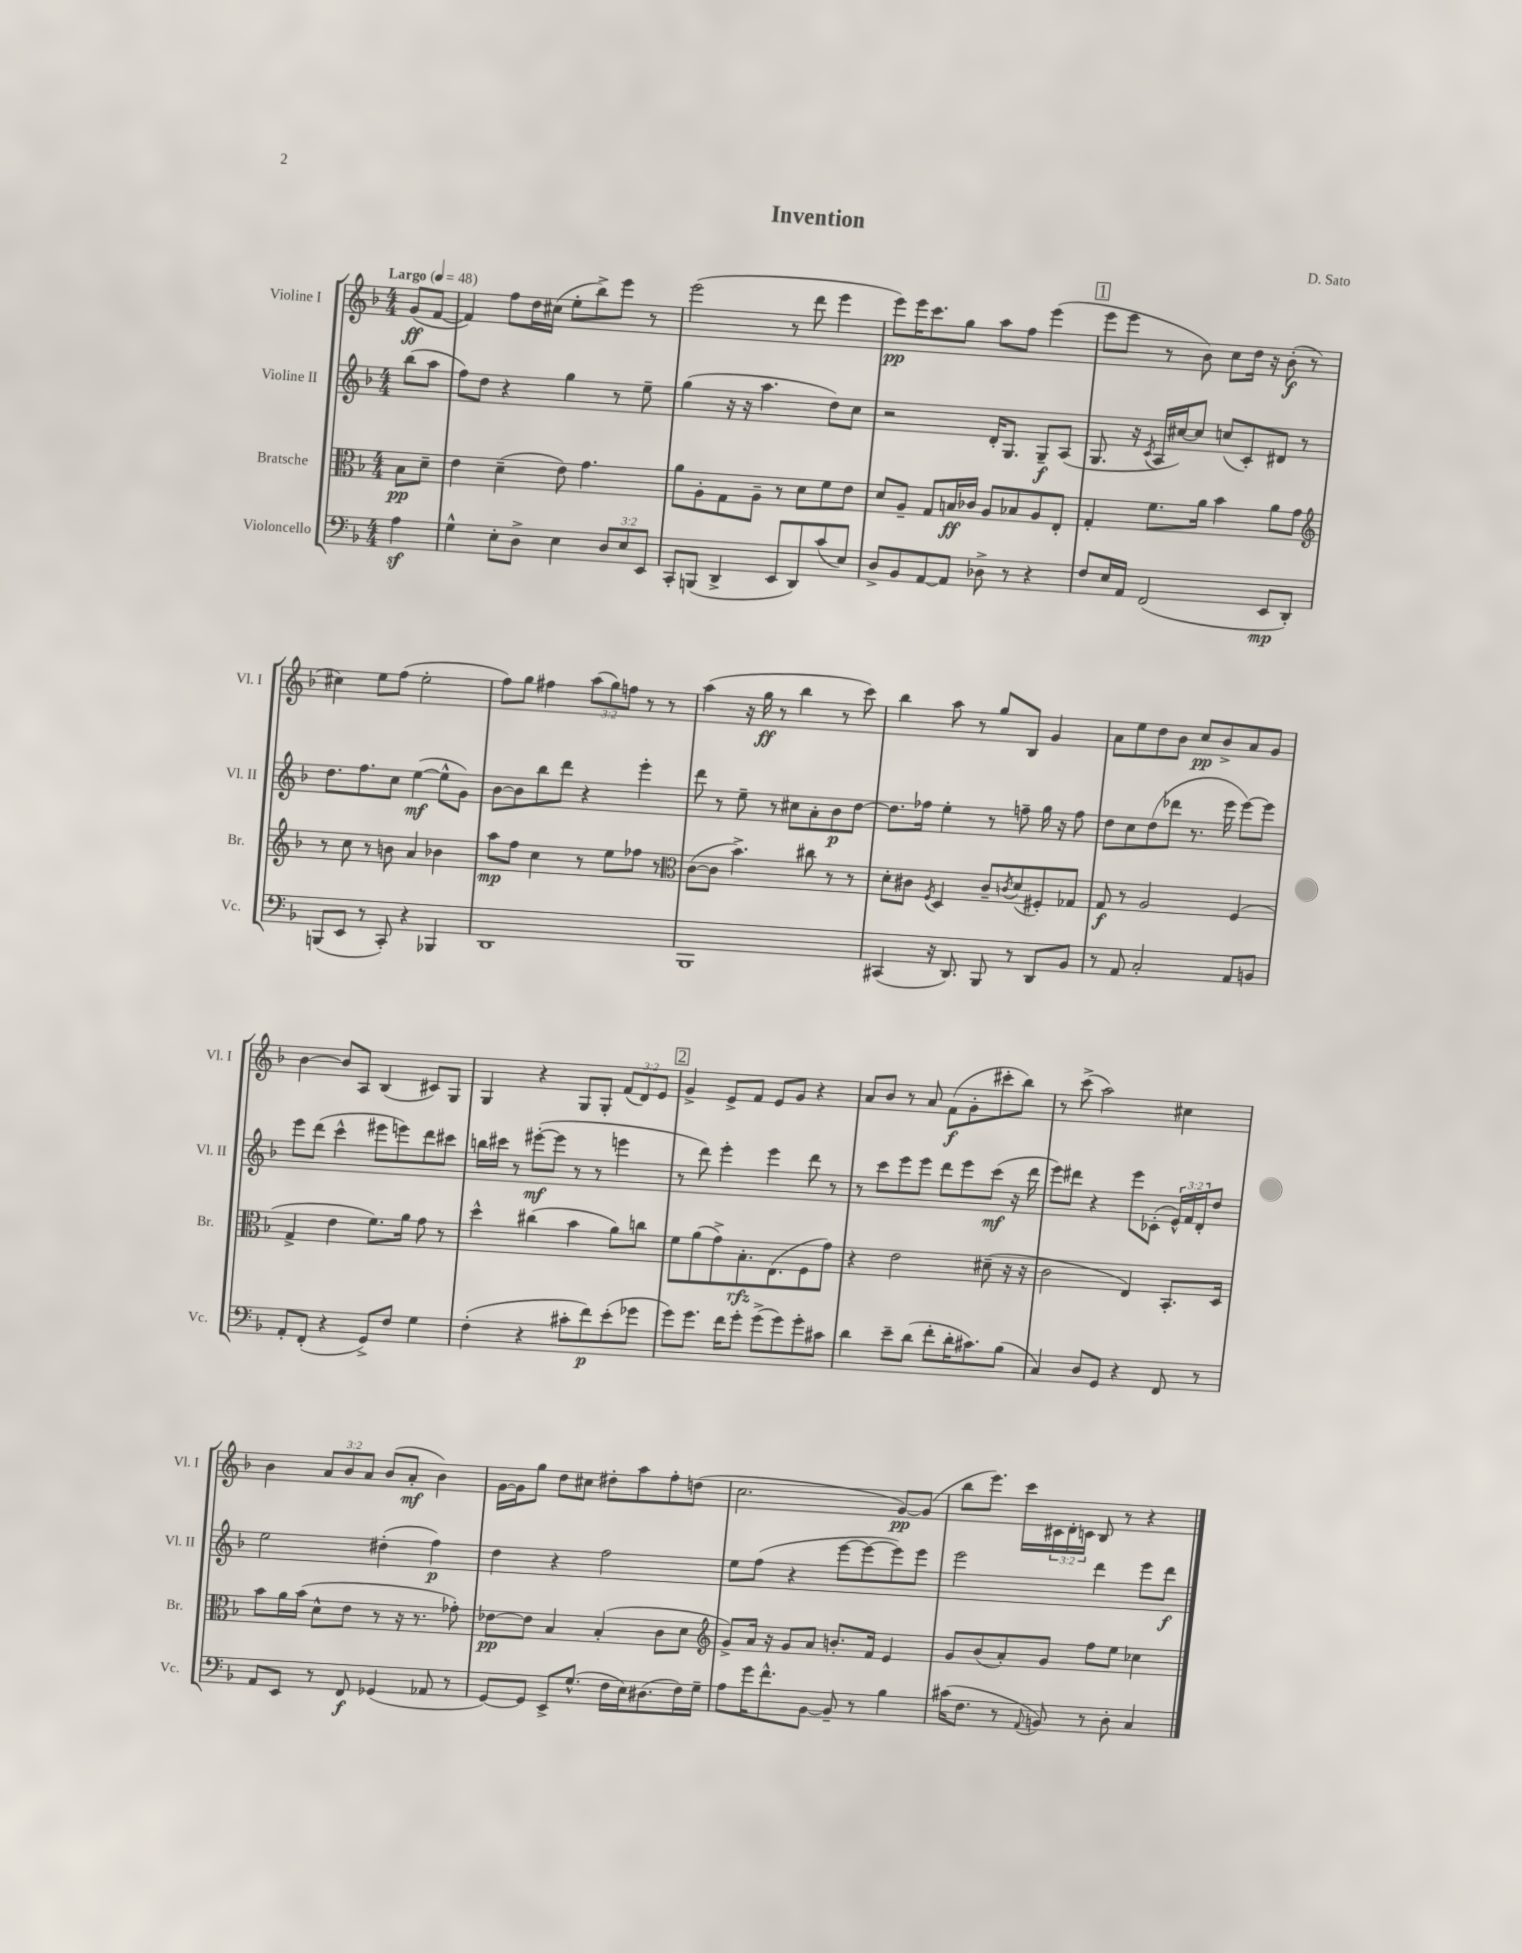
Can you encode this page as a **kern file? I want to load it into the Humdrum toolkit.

**kern	**dynam	**kern	**dynam	**kern	**dynam	**kern	**dynam
*part4	*part4	*part3	*part3	*part2	*part2	*part1	*part1
*staff4	*staff4	*staff3	*staff3	*staff2	*staff2	*staff1	*staff1
*I"Violoncello	*	*I"Bratsche	*	*I"Violine II	*	*I"Violine I	*
*I'Vc.	*	*I'Br.	*	*I'Vl. II	*	*I'Vl. I	*
*clefF4	*	*clefC3	*	*clefG2	*	*clefG2	*
*k[b-]	*	*k[b-]	*	*k[b-]	*	*k[b-]	*
*M4/4	*	*M4/4	*	*M4/4	*	*M4/4	*
*MM48	*	*MM48	*	*MM48	*	*MM48	*
=	=	=	=	=	=	=	=
!	!	!	!	!	!	!LO:TX:a:B:t=Largo	!
4Az\	.	8B-\L	pp	(8bb-\L	.	(8g/L	ff
.	.	8d~\J	.	8aa\J	.	[8f/J	.
=1	=1	=1	=1	=1	=1	=1	=1
4G^^\	.	4e\	.	8ff\L)	.	4f/])	.
.	.	.	.	8dd\J	.	.	.
8E'\L	.	(4d~\	.	4r	.	8ff\L	.
8D^\J	.	.	.	.	.	16dd\L	.
.	.	.	.	.	.	(16cc#X\JJ	.
4E\	.	8e\)	.	4gg\	.	8ee'\L	.
.	.	4.g\	.	.	.	8bb-^\)	.
12D/L	.	.	.	8r	.	8eee\J	.
12E/	.	.	.	.	.	.	.
.	.	.	.	8ee~\	.	8r	.
12EE/J	.	.	.	.	.	.	.
=2	=2	=2	=2	=2	=2	=2	=2
8CC'/L	.	8a\L	.	(4gg\	.	(2eee\	.
(8BBBn/J	.	8A'\	.	.	.	.	.
4DD^/	.	8G\	.	16r	.	.	.
.	.	.	.	16r	.	.	.
.	.	8A~\J	.	4.aa\	.	.	.
8EE/L	.	8r	.	.	.	8r	.
8DD/)	.	8d\L	.	.	.	8ddd\	.
(8c/	.	8f\	.	8dd\L)	.	4eee\	.
8E/J)	.	8e\J	.	8cc\J	.	.	.
=3	=3	=3	=3	=3	=3	=3	=3
8D^/L	.	8d/L	.	2r	.	8eee\L)	pp
8BB-/	.	8A~/J	.	.	.	16eee\K	.
.	.	.	.	.	.	8.ccc\	.
[8AA/	.	8G/L	.	.	.	.	.
8AA/J]	.	16Bn/L	ff	.	.	8gg\J	.
.	.	16c-X/JJ	.	.	.	.	.
8D-X^\	.	8A/L	.	16d'/KL	.	8aa\L	.
.	.	.	.	8.G/J	.	.	.
8r	.	8B-X/	.	.	.	8ff\J	.
4r	.	8A/	.	8G~/L	f	(4eee\	.
.	.	8E'/J	.	(8A/J	.	.	.
!!LO:REH:place=s1:t=1
=4	=4	=4	=4	=4	=4	=4	=4
8F/L	.	4G'/	.	8.G/	.	8eee\L	.
16E/L	.	.	.	.	.	8eee\J	.
16AA/JJ	.	.	.	16r	.	.	.
.	.	.	.	8qc/	.	.	.
(2FF/	.	8.f\L	.	16A/LL	.	8r	.
.	.	.	.	[16cc#X/J)	.	.	.
.	.	.	.	8cc#/J]	.	8b-\)	.
.	.	16a\Jk	.	.	.	.	.
.	.	4b-\	.	(8ccn/L	.	8cc\L	.
.	.	.	.	8c'/)	.	16dd\Jk	.
.	.	.	.	.	.	16r	.
8EE/L	mp	8a\L	.	8d#X/J	.	(8b-'\	f
8DD'/J)	.	8g\J	.	8r	.	8r	.
!!LO:LB:g=z
=5	=5	=5	=5	=5	=5	=5	=5
*	*	*clefG2	*	*	*	*	*
(8BBBn/L	.	8r	.	8.dd\L	.	4cc#X\)	.
8EE/J	.	8cc\	.	.	.	.	.
.	.	.	.	8.ff\	.	.	.
8r	.	8r	.	.	.	8ee\L	.
8CC'/)	.	8bn\	.	8cc\J	.	(8ff\J	.
4r	.	4a/	.	([4ee\	mf	2ee'\	.
4BBB-X/	.	4b-X\	.	8ee^^\L]	.	.	.
.	.	.	.	8g\J)	.	.	.
=6	=6	=6	=6	=6	=6	=6	=6
1DD	.	8aa\L	mp	[8b-\L	.	8ff\L)	.
.	.	8ff\J	.	8b-\]	.	8gg\J	.
.	.	4cc\	.	8bb-\	.	4ff#X\	.
.	.	.	.	8ddd\J	.	.	.
.	.	8r	.	4r	.	(12aa\L	.
.	.	.	.	.	.	12gg\)	.
.	.	8ee\L	.	.	.	.	.
.	.	.	.	.	.	12ffn\J	.
.	.	8ff-X\J	.	4eee'\	.	8r	.
.	.	8r	.	.	.	8r	.
=7	=7	=7	=7	=7	=7	=7	=7
*	*	*clefC3	*	*	*	*	*
1BBB-	.	([8c\L	.	8ddd\	.	(4aa\	.
.	.	8c\J]	.	8r	.	.	.
.	.	4.b-^\)	.	8ee~\	.	16r	.
.	.	.	.	.	.	16gg\	ff
.	.	.	.	8r	.	8r	.
.	.	.	.	8cc#X\L	.	4bb-\	.
.	.	8cc#X\	.	8a'\	.	.	.
.	.	8r	.	8b-\	p	8r	.
.	.	8r	.	[8dd\J	.	8ccc\)	.
=8	=8	=8	=8	=8	=8	=8	=8
(4CC#X/	.	8d'\L	.	8.dd\L]	.	4bb-\	.
.	.	8c#X\J	.	.	.	.	.
.	.	.	.	16ff-X\Jk	.	.	.
.	.	8qF/	.	.	.	.	.
16r	.	4D/	.	4ee'\	.	8aa\	.
8.DD/)	.	.	.	.	.	.	.
.	.	.	.	.	.	8r	.
8BBB-/	.	8c#~/L	.	8r	.	8gg/L	.
.	.	8qcn/	.	.	.	.	.
8r	.	(8d/	.	8ffn~\	.	8B-/J	.
8DD/L	.	8F#X'/)	.	16gg\	.	4g/	.
.	.	.	.	16r	.	.	.
8BB-/J	.	8G-X/J	.	8ff\	.	.	.
=9	=9	=9	=9	=9	=9	=9	=9
8r	.	8G/	f	8dd\L	.	8a\L	.
8AA/	.	8r	.	8cc\	.	8ee\	.
2C'/	.	2A/	.	(8dd\	.	8dd\	.
.	.	.	.	8ddd-X\J	.	8b-\J	.
.	.	.	.	8.r	.	8cc/L	pp
.	.	.	.	.	.	8b-^/	.
.	.	.	.	16eee\	.	.	.
8AA/L	.	(4F/	.	[8eee\L)	.	8a/	.
8BBn/J	.	.	.	8eee\J]	.	8g/J	.
!!LO:LB:g=z
=10	=10	=10	=10	=10	=10	=10	=10
8AA'/L	.	4G^/	.	8eee\L	.	[4b-\	.
(8FF'/J	.	.	.	(8ddd\J	.	.	.
4r	.	4e\	.	4ccc^^\	.	8b-/L]	.
.	.	.	.	.	.	8A/J	.
8GG^/L)	.	8.f\L)	.	8eee#X\L	.	(4B-/	.
8F/J	.	.	.	8eeen\)	.	.	.
.	.	16a\Jk	.	.	.	.	.
4G\	.	8g\	.	8ddd\	.	8c#X/L)	.
.	.	8r	.	8ccc#X\J	.	8G/J	.
=11	=11	=11	=11	=11	=11	=11	=11
(4F'\	.	4dd^^\	.	16bbn\LL	.	4G/	.
.	.	.	.	16ccc#X\JJ	.	.	.
.	.	.	.	8r	.	.	.
4r	.	(4cc#X\	.	([8eee#X'\L	mf	4r	.
.	.	.	.	8eee#\J]	.	.	.
8c#X'\L	.	4b-\	.	8r	.	8G/L	.
8f\)	p	.	.	8r	.	8G'/J	.
(8e'\	.	8a\L)	.	4eeen\	.	(12f/L	.
.	.	.	.	.	.	12d/)	.
8g-X\J	.	8ccn\J	.	.	.	.	.
.	.	.	.	.	.	12e/J	.
!!LO:REH:place=s1:t=2
=12	=12	=12	=12	=12	=12	=12	=12
8g\L)	.	8f\L	.	8r	.	4g^/	.
8.g\J	.	(8a\	.	8ddd\)	.	.	.
.	.	8g^\)	.	4eee'\	.	8e^/L	.
16f\KL	.	.	.	.	.	.	.
8g'\J	.	8.B-'\	rfz	.	.	8f/J	.
(8g^\L	.	.	.	4eee\	.	8e/L	.
.	.	(8.E\	.	.	.	.	.
8g\)	.	.	.	.	.	8g/J	.
8g'\	.	8F\	.	8ddd\	.	4r	.
8c#X\J	.	8g\J)	.	8r	.	.	.
=13	=13	=13	=13	=13	=13	=13	=13
4d\	.	4r	.	8r	.	8a/L	.
.	.	.	.	8ccc\L	.	8b-/J	.
8e~\L	.	2e\	.	8eee\	.	8r	.
(8d\J	.	.	.	8eee\J	.	8a/	.
8f'\L	.	.	.	8ddd\L	.	(8f\L	f
16d'\K	.	.	.	8eee\	.	8g'\	.
8.c#X\)	.	.	.	.	.	.	.
.	.	(8d#X~\	.	(8ccc\J	mf	8ccc#X'\	.
(8B-\J	.	16r	.	16r	.	8bb-\J)	.
.	.	16r	.	16ddd\	.	.	.
=14	=14	=14	=14	=14	=14	=14	=14
4C/)	.	2c\	.	8eee\L)	.	8r	.
.	.	.	.	8ddd#X\J	.	(8ccc^\	.
8D/L	.	.	.	4r	.	2aa\)	.
8GG/J	.	.	.	.	.	.	.
4r	.	4E/)	.	8eee\L	.	.	.
.	.	.	.	(8c-X'\J	.	.	.
8FF/	.	8.BB-'/L	.	24e^^/LL)	.	4cc#X\	.
.	.	.	.	24f/	.	.	.
.	.	.	.	24d'/J	.	.	.
8r	.	.	.	8dd/J	.	.	.
.	.	16D/Jk	.	.	.	.	.
!!LO:LB:g=z
=15	=15	=15	=15	=15	=15	=15	=15
8AA/L	.	8b-\L	.	2ee\	.	4b-\	.
8EE/J	.	16a\L	.	.	.	.	.
.	.	(16b-\JJ	.	.	.	.	.
8r	.	8d^^\L	.	.	.	12a/L	.
.	.	.	.	.	.	12b-/	.
8FF/	f	8e\J	.	.	.	.	.
.	.	.	.	.	.	12a/J	.
(4GG-X/	.	8r	.	(4dd#X'\	.	(8b-/L	.
.	.	16r	.	.	.	8a'/J	mf
.	.	8.r	.	.	.	.	.
8AA-X/	.	.	.	4ff\)	p	4b-\)	.
8r	.	8g-X'\)	.	.	.	.	.
=16	=16	=16	=16	=16	=16	=16	=16
[8GG/L)	.	[8e-X\L	pp	4dd\	.	[16g\LL	.
.	.	.	.	.	.	16g\J]	.
8GG/J]	.	8e-\J]	.	.	.	8gg\J	.
8EE^/L	.	4B-/	.	4r	.	8dd\L	.
(8.G^^/J	.	.	.	.	.	8cc#X\J	.
.	.	(4B-'/	.	2ff\	.	8dd#X'\L	.
16F\LL	.	.	.	.	.	.	.
16E\J)	.	.	.	.	.	8aa\	.
(8.D#X\	.	.	.	.	.	.	.
.	.	8c\L	.	.	.	8ff'\	.
16F\L)	.	8d\J	.	.	.	(8ddn\J	.
16G~\JJ	.	.	.	.	.	.	.
=17	=17	=17	=17	=17	=17	=17	=17
*	*	*clefG2	*	*	*	*	*
8A\L	.	8g^/L)	.	8ee\L	.	2.cc\	.
16g\K	.	16a/Jk	.	(8ff\J	.	.	.
8.f^^\	.	16r	.	.	.	.	.
.	.	8g/L	.	4r	.	.	.
[8BB-\J	.	8a/J	.	.	.	.	.
8BB-~/]	.	8.bn'/L	.	[8eee\L	.	.	.
8r	.	.	.	8eee\_	.	.	.
.	.	16f/Jk	.	.	.	.	.
4B-\	.	4e/	.	8eee\])	.	[8g/L)	pp
.	.	.	.	8eee\J	.	(8g/J]	.
=18	=18	=18	=18	=18	=18	=18	=18
(16c#X\KL	.	8g/L	.	2eee\	.	8bb-\L	.
8.F\J	.	.	.	.	.	.	.
.	.	(8b-/	.	.	.	8.eee\J)	.
8r	.	8a'/)	.	.	.	.	.
.	.	.	.	.	.	16ccc\LL	.
8qqAA/	.	.	.	.	.	.	.
8BBn/)	.	8g/J	.	.	.	24c#X\	.
.	.	.	.	.	.	24d'\	.
.	.	.	.	.	.	24cn\JJ	.
8r	.	8ff\L	.	4ddd\	.	8B-/	.
8D'\	.	8ee\J	.	.	.	8r	.
4C/	.	4cc-X\	.	8eee\L	.	4r	.
.	.	.	.	8ddd\J	f	.	.
==	==	==	==	==	==	==	==
*-	*-	*-	*-	*-	*-	*-	*-
